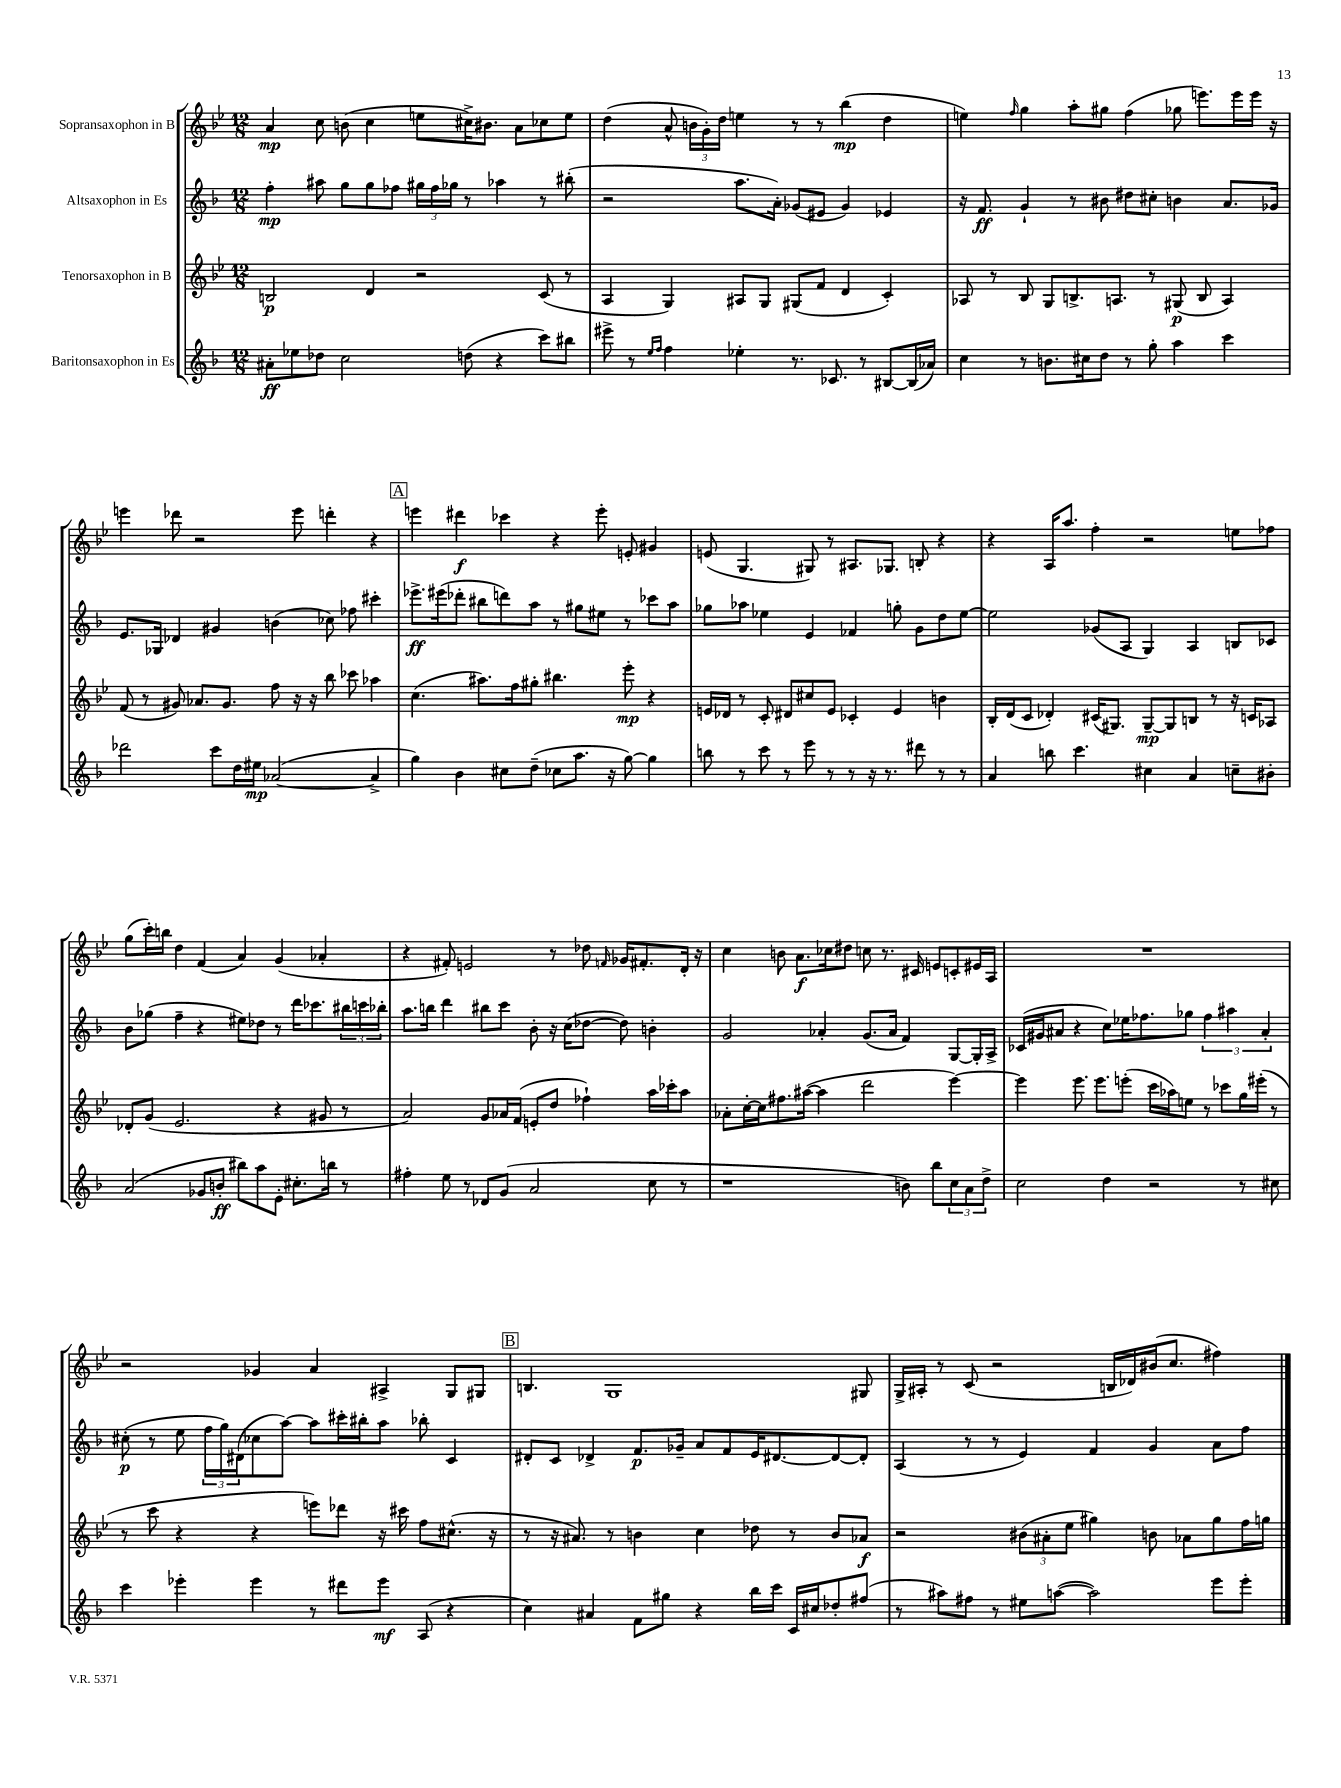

**kern	**kern	**kern	**kern
*staff4	*staff3	*staff2	*staff1
*clefG2	*clefG2	*clefG2	*clefG2
*k[b-]	*k[b-e-]	*k[b-]	*k[b-e-]
*M12/8	*M12/8	*M12/8	*M12/8
8a#'\L	2B/	4ff'\	4a/
8ee-\	.	.	.
8dd-\J	.	8aa#\	8cc\
2cc\	.	8gg\L	(8b\
.	4d/	8gg\	4cc\
.	.	8ff-\J	.
.	2r	24gg#\LL	8ee\L
.	.	24ff-\	.
.	.	24gg-\JJ	.
(8dd\	.	8r	16cc#^\K)
.	.	.	8.b#\J
4r	.	4aa-\	.
.	.	.	8a\L
8ccc\L)	(8c/	8r	8cc-\
8bb#\J	8r	(8bb#'\	8ee\J
=	=	=	=
8eee#^\	4A/	2r	(4dd\
8r	.	.	.
16qqee/LL	.	.	.
16qqff/JJ	.	.	.
4ff\	4G/)	.	8a^^/
.	.	.	24b\LL
.	.	.	24g'\)
.	.	.	24dd\JJ
4ee-'\	8A#/L	8.aa\L	4ee\
.	8G/J	.	.
.	.	16a'\Jk)	.
8.r	(8G#/L	(8g-/L	8r
.	8f/J	8e#/J	8r
8.c-/	.	.	.
.	4d/	4g-/)	(4bb-\
8r	.	.	.
[8B#/L	4c'/)	4e-/	4dd\
(16B#/]L	.	.	.
16a-/JJ)	.	.	.
=	=	=	=
4cc\	8A-/	16r	4ee\)
.	.	8.f/	.
.	8r	.	.
.	.	.	16qqff/
8r	8B-/	4g`/	4gg\
8.b\L	8G/L	.	.
.	8.B^/	8r	8aa'\L
16cc#\k	.	.	.
8dd\J	.	8b#\	8gg#\J
.	8.A/J	.	.
8r	.	8dd#\L	(4ff\
8gg'\	8r	8cc#'\J	.
4aa\	(8G#/	4b\	8gg-\
.	8B/	.	8.eee\L)
4ccc\	4A/)	8.a/L	.
.	.	.	16eee\L
.	.	.	16eee\JJ
.	.	16g-/Jk	16r
=	=	=	=
2ddd-\	(8f/	8.e/L	4eee\
.	8r	.	.
.	.	16G-/Jk	.
.	8g#/)	4d-/	8ddd-\
.	8.a-/L	.	2r
8ccc\L	.	4g#/	.
.	8.g#/J	.	.
16dd\L	.	.	.
16ee#\JJ	.	.	.
([2a-/	8ff\	(4b\	.
.	16r	.	8eee\
.	16r	.	.
.	8bb-\	8cc-\)	4ddd'\
.	8ccc-\	8ff-\	.
4a-^/]	4aa-\	4ccc#'\	4r
=	=	=	=
4gg\)	(4.cc\	8.eee-^\L	4eee\
.	.	(16eee#\k	.
4b-\	.	8ddd-'\J	4ddd#\
.	8.aa#\L)	8bb#\L	.
8cc#\L	.	8ddd\)	4ccc-\
.	16ff\k	.	.
(8dd~\J	8gg#'\J	8aa\J	.
8cc-\L	4.bb#\	8r	4r
8.aa\J	.	8gg#\L	.
.	.	8ee#\J	8eee'\
16r	.	.	.
[8gg\)	8eee-'\	8r	8e'/
4gg\]	4r	8ccc-\L	4g#/
.	.	8aa\J	.
=	=	=	=
8bb\	16e/LL	8gg-\L	(8e/
.	16d-/JJ	.	.
8r	8r	8aa-\J	4.G/
8ccc\	8c'/	4ee-\	.
8r	8d#/L	.	.
8eee\	8cc#/	4e/	8G#/)
8r	8e/J	.	8r
8r	4c-'/	4f-/	8.A#/L
16r	.	.	.
8.r	.	.	8.G-/J
.	4e/	8gg'\	.
8ddd#\	.	8g\L	8B'/
8r	4b\	8dd\	4r
8r	.	[8ee-\J	.
=	=	=	=
4a/	16B-'/LL	2ee-\]	4r
.	(16d/J	.	.
.	8c/J	.	.
8bb\	4d-'/)	.	16A/LK
.	.	.	8.aa/J
4.ccc\	.	.	.
.	(16c#/LK	(8g-/L	4ff'\
.	8.G#/J)	.	.
.	.	8A/J	.
4cc#\	[8G#~/L	4G/)	2r
.	8G#/]	.	.
4a/	8B/J	4A/	.
.	8r	.	.
8cc~\L	16r	8B/L	8ee\L
.	16c/LK	.	.
8b#'\J	8A-/J	8c-/J	8ff-\J
=	=	=	=
(2a/	8d-'/L	8b-\L	(8gg\L
.	(8g/J	(8gg-\J	16ccc'\L)
.	.	.	16bb\JJ
.	2.e-/	4ff~\	4dd\
8g-/L	.	4r	(4f/
8b'/J	.	.	.
8bb#\L)	.	8ee#\L)	4a/)
8aa\	.	8dd-\J	.
8e'\J	4r	8r	(4g/
8.cc#'\L	.	16ddd\LK	.
.	.	8.ccc-\	.
.	8g#/	.	4a-'/
16bb\Jk	.	.	.
8r	8r	24bb#\L	.
.	.	24ccc\	.
.	.	24bb-'\JJ	.
=	=	=	=
4ff#'\	2a/)	8.aa\L	4r
.	.	16bb\Jk	.
8ee\	.	4ddd\	8f#'/)
8r	.	.	2e/
8d-/L	8g/L	8bb#\L	.
(8g/J	16a-/L	8ccc\J	.
.	(16f/JJ	.	.
2a/	8e'/L	8b-'\	.
.	8dd/J	16r	8r
.	.	(16cc\LK	.
.	4ff-`\)	[8dd-\J	8dd-\
.	.	.	16qqf/
.	.	8dd-\])	16g-/LK
.	.	.	8.f#'/
8cc\	16aa\LL	4b'\	.
.	16ccc-'\J	.	.
8r	8aa\J	.	16d'/Jk
.	.	.	16r
=	=	=	=
1r	8a-'\L	2g/	4cc\
.	[16cc'\L	.	.
.	16cc\]J	.	.
.	8.ff#\	.	8b\
.	.	.	8.a\L
.	([16aa#\Jk	.	.
.	4aa#\]	4a-'/	.
.	.	.	16cc-\k
.	.	.	8dd#\J
.	2ddd\	(8.g/L	8cc\
.	.	.	8.r
.	.	16a-/Jk	.
8b\)	.	4f/)	.
.	.	.	16c#/
8bb-\L	.	.	8e/L
12cc\	[4eee-\)	[8G/L	8c'/
12a\	.	.	.
.	.	16G'/]L	16e#/L
12dd^\J	.	.	.
.	.	16A^/JJ	16A/JJ
=	=	=	=
2cc\	4eee-\]	(16c-/LL	1.r
.	.	16g#/J	.
.	.	8a#/J	.
.	8.eee-\	4r	.
.	8.eee-\L	.	.
4dd\	.	8cc\L)	.
.	(8eee'\J	16ee-\K	.
.	.	8.ff-\	.
2r	16ccc\LL	.	.
.	16aa-\J)	.	.
.	8ee\J	8gg-\J	.
.	8r	6ff-\	.
.	8ccc-\L	.	.
.	.	6aa#\	.
8r	16gg\L	.	.
.	(16eee#'\JJ	.	.
.	.	6a#'/	.
8cc#\	8r	.	.
=	=	=	=
4ccc\	8r	(8cc#'\	2r
.	8ccc\	8r	.
4eee-'\	4r	8ee\	.
.	.	24ff\LL	.
.	.	24gg\)	.
.	.	(24d#\J	.
4eee-\	4r	8cc-\	4g-/
.	.	[8aa\J)	.
8r	8eee\L)	8aa\]L	4a/
8ddd#\L	8ddd-\J	16ccc#'\L	.
.	.	16bb#'\J	.
8eee-\J	16r	8aa\J	4A#^/
.	16ccc#\	.	.
(8A/	8ff\L	8bb-'\	.
4r	(8.cc#^^\J	4c/	8G/L
.	.	.	8G#/J
.	16r	.	.
=	=	=	=
4cc\)	8r	8d#'/L	4.B/
.	16r	8c/J	.
.	8.a#/)	.	.
4a#/	.	4d-^/	.
.	8r	.	1G
8f\L	4b\	8.f/L	.
8gg#\J	.	.	.
.	.	16g-~/Jk	.
4r	4cc\	8a/L	.
.	.	8f/	.
16bb-\LL	8dd-\	16e/K	.
16ccc\JJ	.	[8.d#/	.
16c/LL	8r	.	.
16cc#/J	.	.	.
8dd-'/	8b/L	8d#/_	.
(8ff#/J	8a-/J	8d#'/]J	8G#/
=	=	=	=
8r	2r	(4A/	16G^/LL
.	.	.	16A#'/JJ
8aa#\L)	.	.	8r
8ff#\J	.	8r	(8c/
8r	.	8r	2r
8ee#\L	(12b#\L	4e/)	.
.	12a#'\	.	.
([8aa\J	.	.	.
.	12ee-\J	.	.
2aa\])	4gg#\)	4f/	.
.	.	.	16B/LL
.	.	.	16d-/)
.	8b\	4g/	(16b#/J
.	.	.	8.cc/J
.	8a-\L	.	.
8eee\L	8gg#\	8a\L	4ff#\)
8eee'\J	16ff\L	8ff\J	.
.	16gg\JJ	.	.
==	==	==	==
*-	*-	*-	*-
